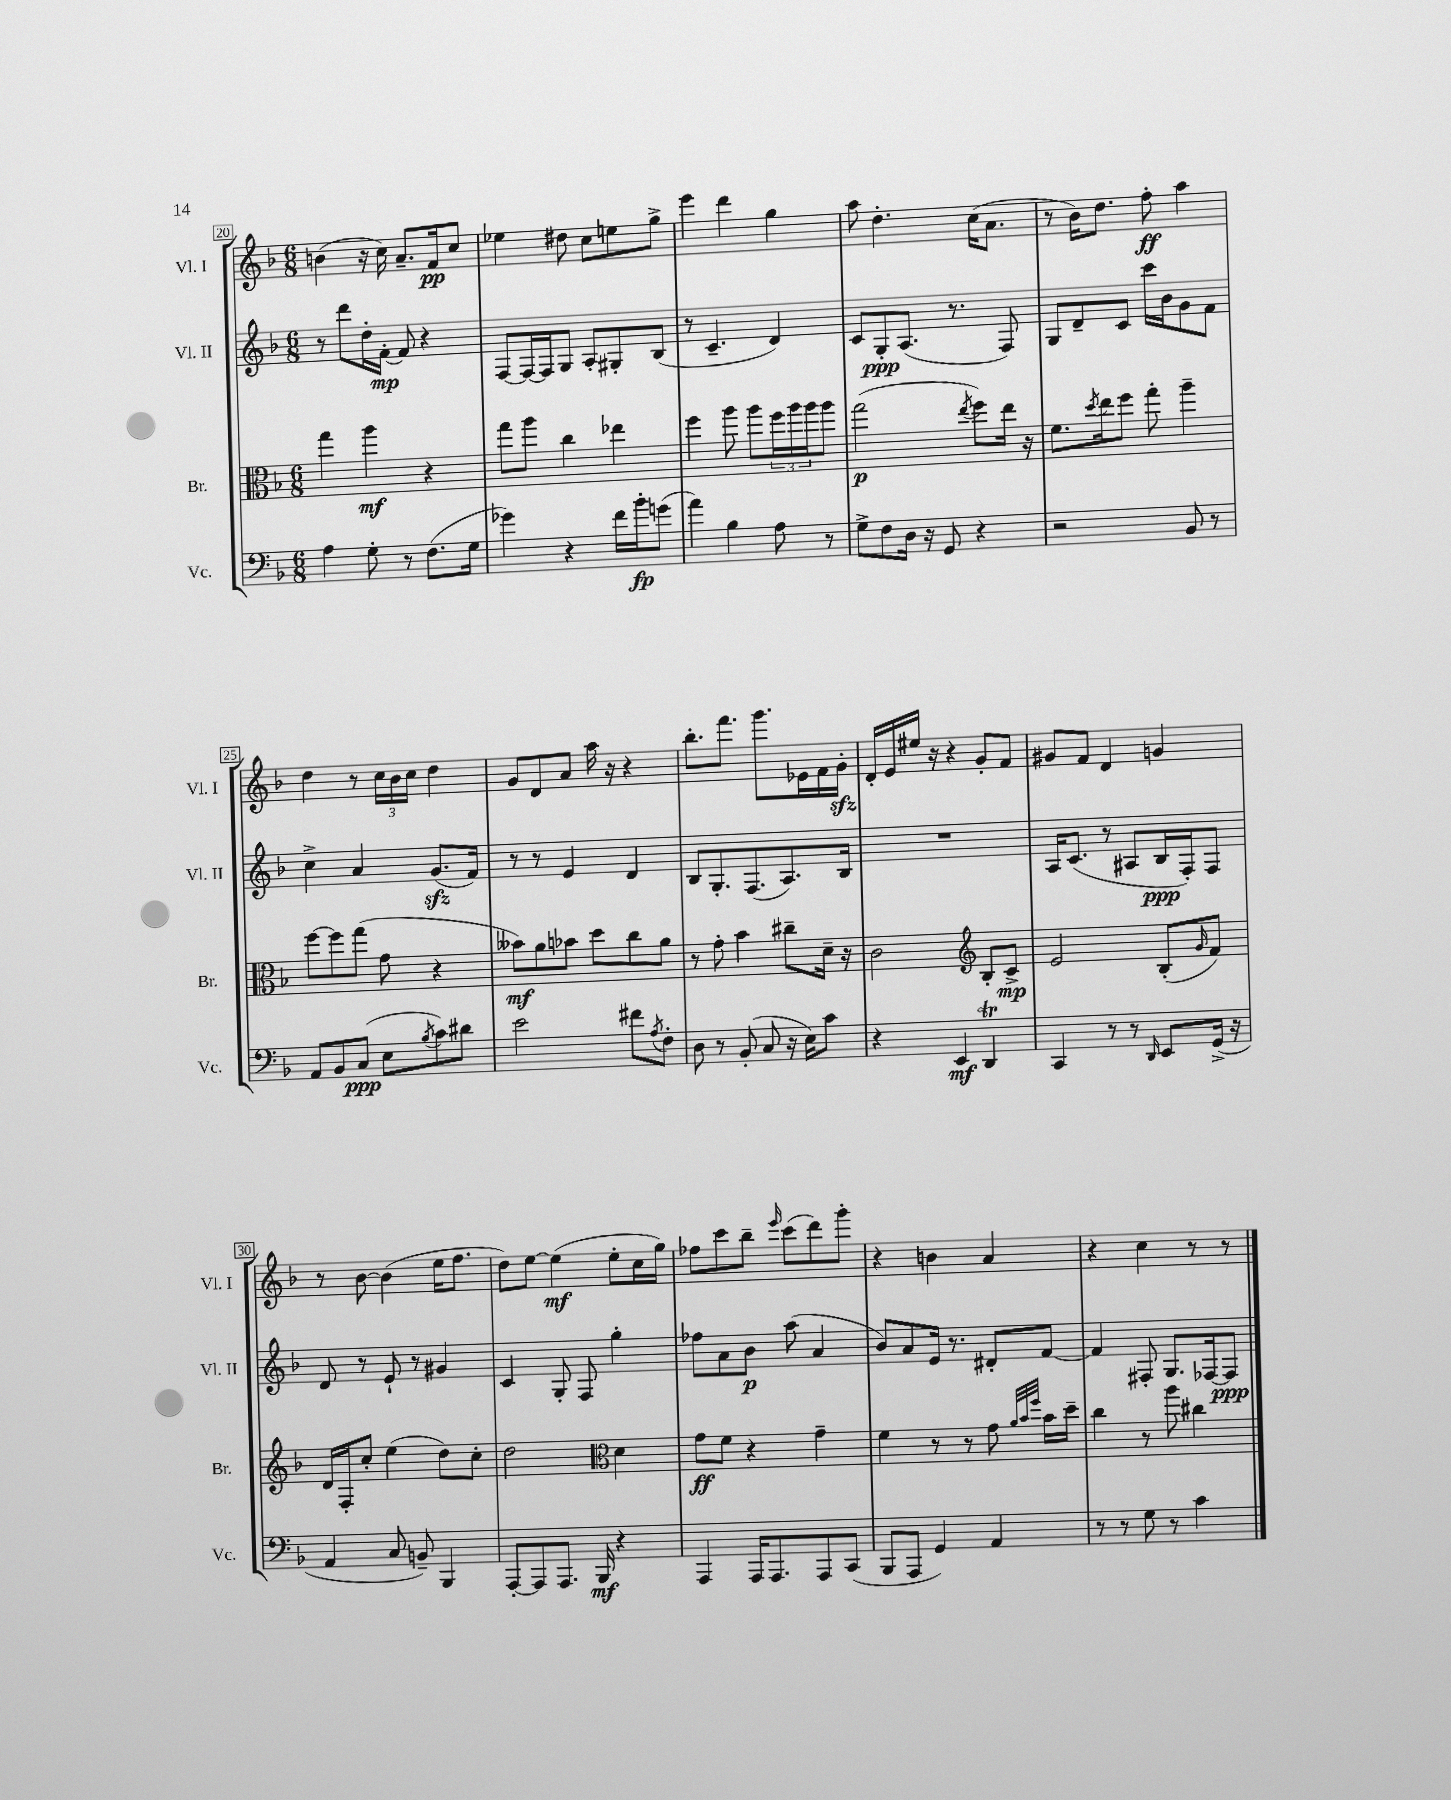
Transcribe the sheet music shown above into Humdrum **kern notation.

**kern	**kern	**kern	**kern
*staff4	*staff3	*staff2	*staff1
*clefF4	*clefC3	*clefG2	*clefG2
*k[b-]	*k[b-]	*k[b-]	*k[b-]
*M6/8	*M6/8	*M6/8	*M6/8
4A	4gg	8r	(4b
.	.	8ddd	.
8G'	4aa	16dd'	16r
.	.	[16f'	16cc)
8r	.	8f]	8.a~
(8.F	4r	4r	.
.	.	.	16f
.	.	.	8cc
16G	.	.	.
=	=	=	=
4g-)	8gg	[8F	4ee-
.	8aa	16F_	.
.	.	16F]	.
4r	4cc	8G	8dd#
.	.	8A'	8cc
16f	4ee-	8G#'	8ee
16b-'	.	.	.
(8g	.	(8B-	8gg^
=	=	=	=
4a)	4ff	8r	4eee
.	.	4.c~	.
4B-	8aa	.	4ddd
.	8aa	.	.
8A	24ff	4d)	4gg
.	24aa	.	.
.	24aa	.	.
8r	8aa	.	.
=	=	=	=
8G^	(2gg	8c	8aa
8F	.	8G'	4.dd'
16D	.	(8.A	.
16r	.	.	.
8GG	.	.	.
.	.	8.r	.
.	8qee	.	.
4r	8ff)	.	(16cc
.	.	.	8.a
.	16ee	8F)	.
.	16r	.	.
=	=	=	=
2r	8.f	8G	8r
.	.	8d~	16b-)
.	8qdd	.	.
.	16ee	.	8.dd
.	8ff	8c	.
.	8gg'	16ccc	8ff'
.	.	16b-	.
8BB-	4aa~	8g	4aa
8r	.	8f	.
=	=	=	=
8AA	[8ff	4cc^	4dd
8BB-	8ff]	.	.
(8C	(8gg	4a	8r
8E	8g	.	24cc
.	.	.	24b-
.	.	.	24cc
8qB-	.	.	.
8c)	4r	(8.g	4dd
8d#	.	.	.
.	.	16f)	.
=	=	=	=
2e	8b--)	8r	8g
.	8a	8r	8d
.	8b-	4e	8a
.	8dd	.	16aa
.	.	.	16r
8f#	8cc	4d	4r
8qA	.	.	.
8F'	8a	.	.
=	=	=	=
8D	8r	8B-	8.bb-'
8r	8g'	8.G'	.
.	.	.	8.fff
(8BB-'	4b-	.	.
.	.	(8.F	.
8C	.	.	8.ggg
16r	8cc#~	8.A)	.
16E)	.	.	16e-
8c	16d~	.	16f
.	16r	16B-	16g'
=	=	=	=
4r	2c	2.r	16d'
.	.	.	16e
.	.	.	16ee#
.	.	.	16r
4EE	.	.	4r
*	*clefG2	*	*
4DD	8B-'	.	8g'
.	8c^	.	8f
=	=	=	=
4CC	2e	16A	8g#
.	.	(8.c	.
.	.	.	8f
8r	.	8r	4d
8r	.	8A#	.
16qqDD	.	.	.
8EE	(8B-'	16B-	4g
.	.	16F')	.
.	16qqg	.	.
(16GG^	8f)	8F	.
16r	.	.	.
=	=	=	=
4AA	16d	8d	8r
.	16F'	.	.
.	8cc'	8r	[8b-
8C	(4ee	8e`	(4b-]
8BB~)	.	8r	.
4BBB-	8dd)	4g#	16ee
.	.	.	8.ff
.	8cc'	.	.
=	=	=	=
[8AAA'	2dd	4c	8dd)
8AAA]	.	.	[8ee
8.AAA	.	8G'	(4ee]
.	.	8F	.
16BBB-	.	.	.
*	*clefC3	*	*
4r	4d	4gg'	8ee'
.	.	.	16cc
.	.	.	16gg)
=	=	=	=
4AAA	8g	8ff-	8ff-
.	8f	8a	8ccc
16AAA	4r	8b-	8bb-~
8.AAA	.	.	.
.	.	.	16qqeee
.	.	(8aa	(8ccc
8AAA	4g~	4a	8ddd)
(8CC	.	.	8ggg'
=	=	=	=
8BBB-	4f	8b-)	4r
8AAA	.	8a	.
4GG)	8r	16e	4b
.	.	8.r	.
.	8r	.	.
4AA	8g	8d#'	4a
.	32qqa	.	.
.	32qqb-	.	.
.	32qqff	.	.
.	16b-	[8f	.
.	16dd~	.	.
=	=	=	=
8r	4cc	4f]	4r
8r	.	.	.
8G	8r	8F#'	4cc
8r	8aa	8.G	.
4c	4cc#	.	8r
.	.	[16F-	.
.	.	8F-]	8r
==	==	==	==
*-	*-	*-	*-
